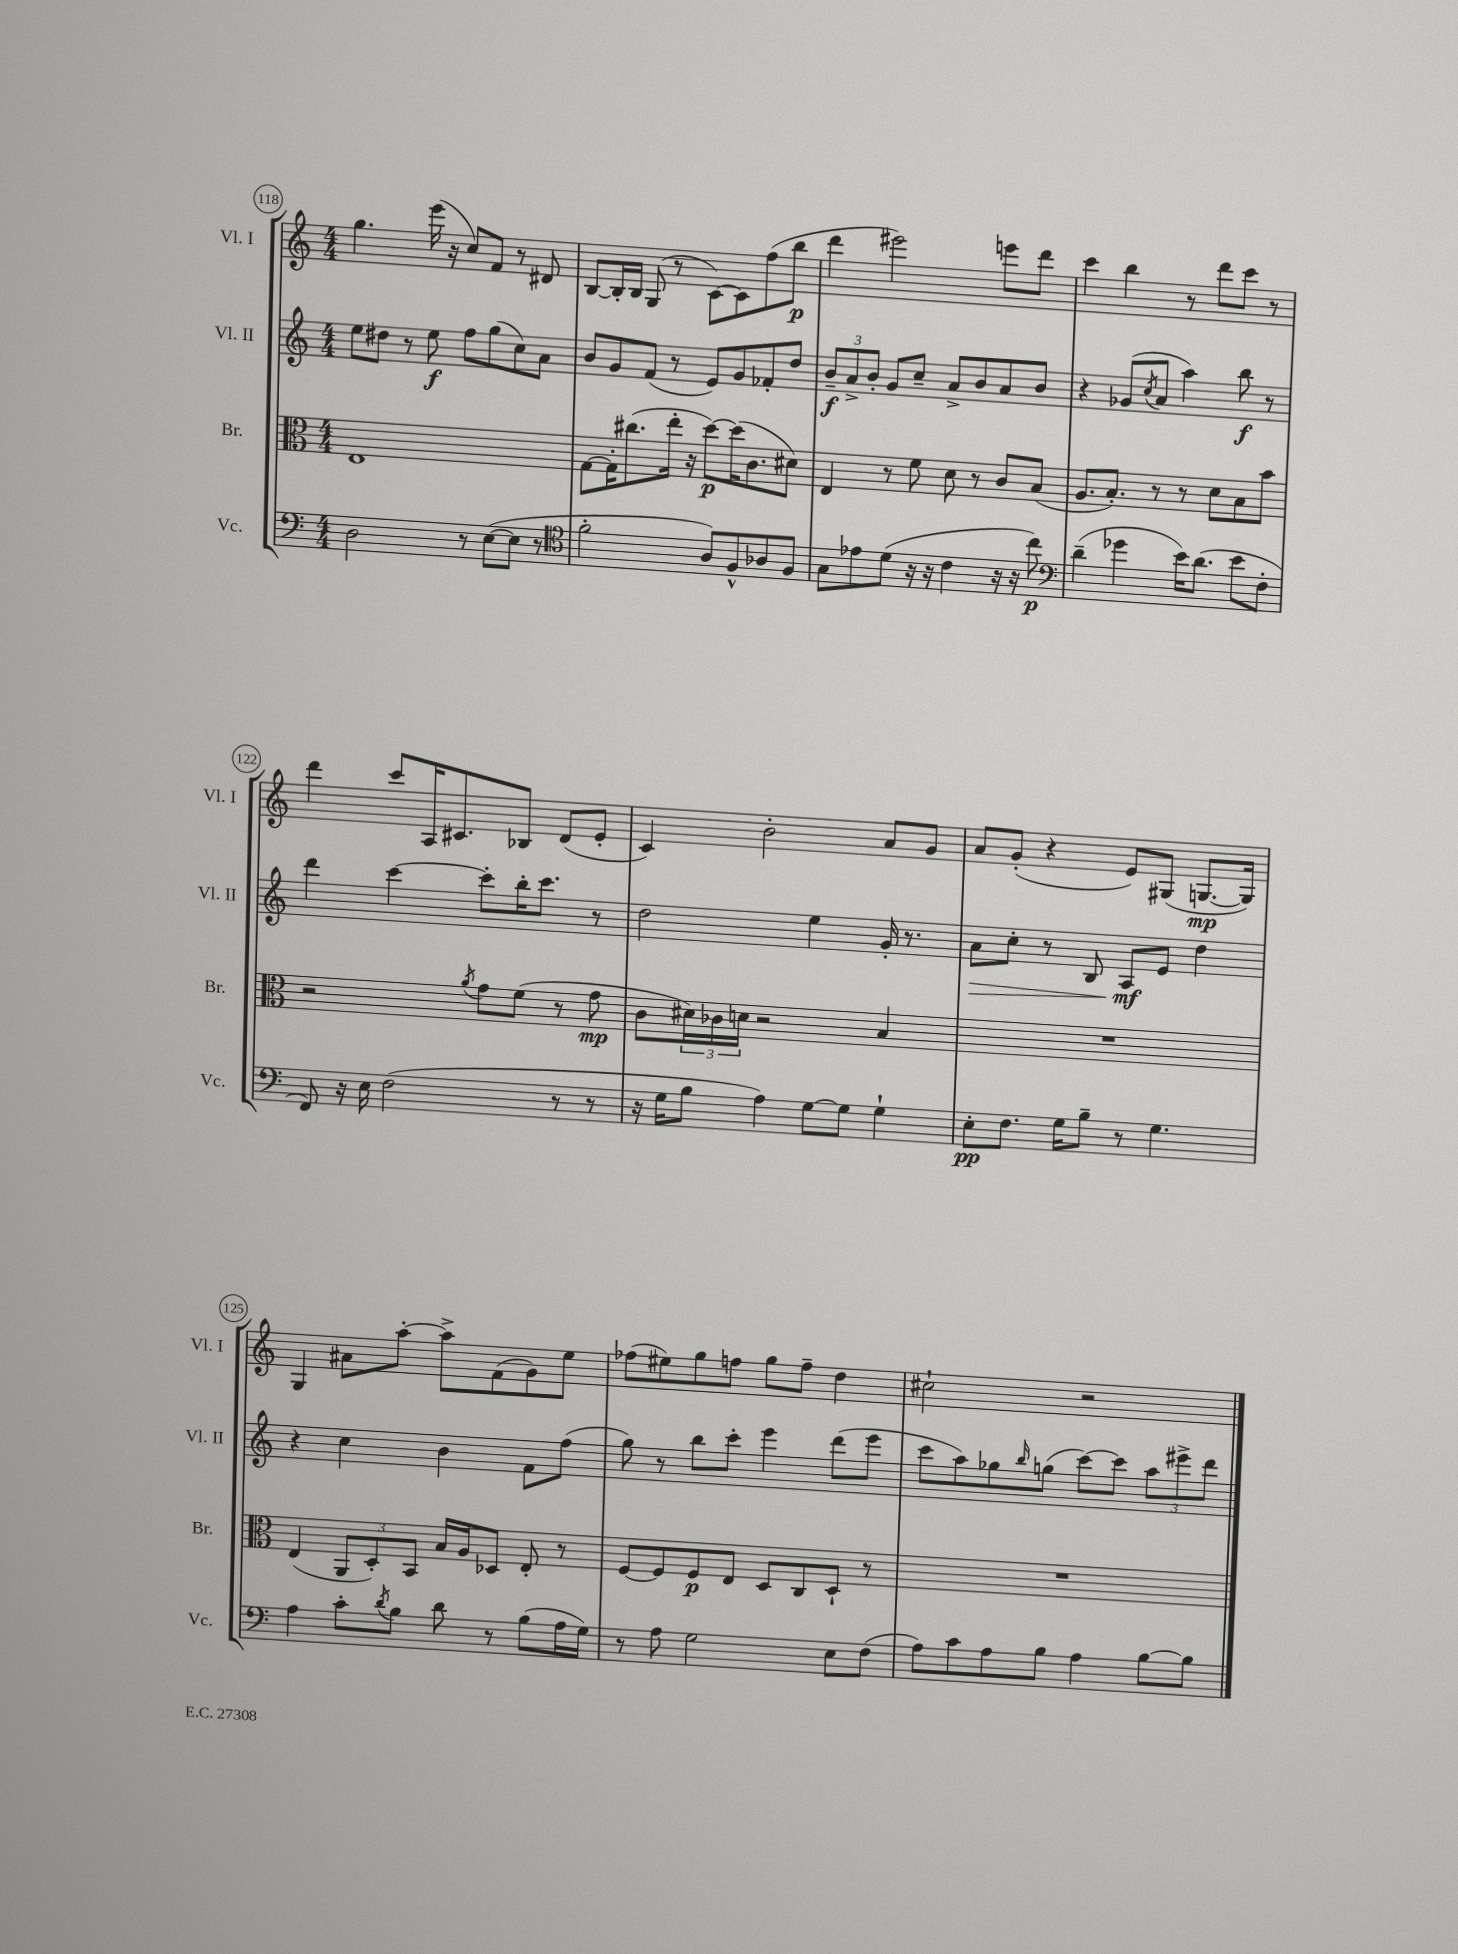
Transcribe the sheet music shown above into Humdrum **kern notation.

**kern	**kern	**kern	**kern
*staff4	*staff3	*staff2	*staff1
*clefF4	*clefC3	*clefG2	*clefG2
*k[]	*k[]	*k[]	*k[]
*M4/4	*M4/4	*M4/4	*M4/4
2D	1E	8ee	4.gg
.	.	8dd#	.
.	.	8r	.
.	.	8ee	(16eee
.	.	.	16r
8r	.	8ff	8cc)
([8E	.	(8gg	8f
8E]	.	8cc)	8r
8r	.	8a	8d#
=	=	=	=
*clefC4	*	*	*
2f'	[8G	8b	[8B
.	16G']	8g	16B']
.	(8.cc#	.	16B
.	.	(8f	(8G
.	16ee'	8r	8r
.	16r	.	.
8A)	[8dd)	8e)	[8c)
8F^^	(16dd]	8g	8c]
.	8.c	.	.
8A-	.	8f-'	(8ff
8F	8d#)	8dd	8bb
=	=	=	=
8G	4E	12b~	4ddd
.	.	12a^	.
8e-	.	.	.
.	.	12b'	.
(8d	8r	8g	2eee#)
16r	8f	8cc~	.
16r	.	.	.
4c	8d	8a^	.
.	8r	8b	.
16r	8c	8a	8eee
16r	.	.	.
8cc)	(8B	8b	8ddd
=	=	=	=
*clefF4	*	*	*
(4d~	8.A	4r	4ccc
.	8.B')	.	.
4g-	.	(8g-	4bb
.	.	8qcc	.
.	8r	8a	.
16e)	8r	4aa)	8r
(8.d	.	.	.
.	8d	.	8ddd
8e	8B	8bb	8ccc
8F'	8b	8r	8r
=	=	=	=
8FF)	2r	4ddd	4ddd
16r	.	.	.
16E	.	.	.
(2F	.	[4ccc	8ccc
.	.	.	16A
.	.	.	8.c#
.	8qa	.	.
.	8g	8ccc']	.
.	(8f	16bb'	8B-
.	.	8.ccc	.
8r	8r	.	(8d
8r	8g	8r	8e'
=	=	=	=
16r	8c	2dd	4c)
16G	.	.	.
8B	24d#)	.	.
.	24c-	.	.
.	24d	.	.
4A)	2r	.	2b'
[8G	.	4ee	.
8G]	.	.	.
4G`	4B	16g'	8a
.	.	8.r	.
.	.	.	8g
=	=	=	=
8E'	1r	8a	8a
8.F	.	8cc'	(8g'
.	.	8r	4r
16G	.	.	.
8B~	.	8B	.
8r	.	8A	8e)
4.G	.	8e	(8G#
.	.	4dd	[8.G
.	.	.	16G])
=	=	=	=
4A	(4E	4r	4G
8c'	12AA	4cc	8a#
.	12D')	.	.
8qd	.	.	.
8B	.	.	[8aa'
.	12BB	.	.
8d	16B	4b	8aa^]
.	16A	.	.
8r	8D-	.	(8f
(8B	8E'	8f	8g)
16A	8r	(8ff	8ee
16G)	.	.	.
=	=	=	=
8r	[8F	8gg)	(8ff-
8A	8F]	8r	8ee#)
2G	8F	8bb	8gg
.	8E	8ccc'	8ff
.	8D	4eee	8gg
.	8C	.	8ff~
8E	8D`	(8ddd	4dd
(8F	8r	8eee	.
=	=	=	=
8A)	1r	8ccc	2cc#`
8c	.	8aa)	.
8A	.	8gg-	.
.	.	16qqbb	.
8B	.	(8gg	.
4A	.	[8ccc)	2r
.	.	8ccc]	.
[8B	.	12aa	.
.	.	12eee#^	.
8B]	.	.	.
.	.	12ddd	.
==	==	==	==
*-	*-	*-	*-
